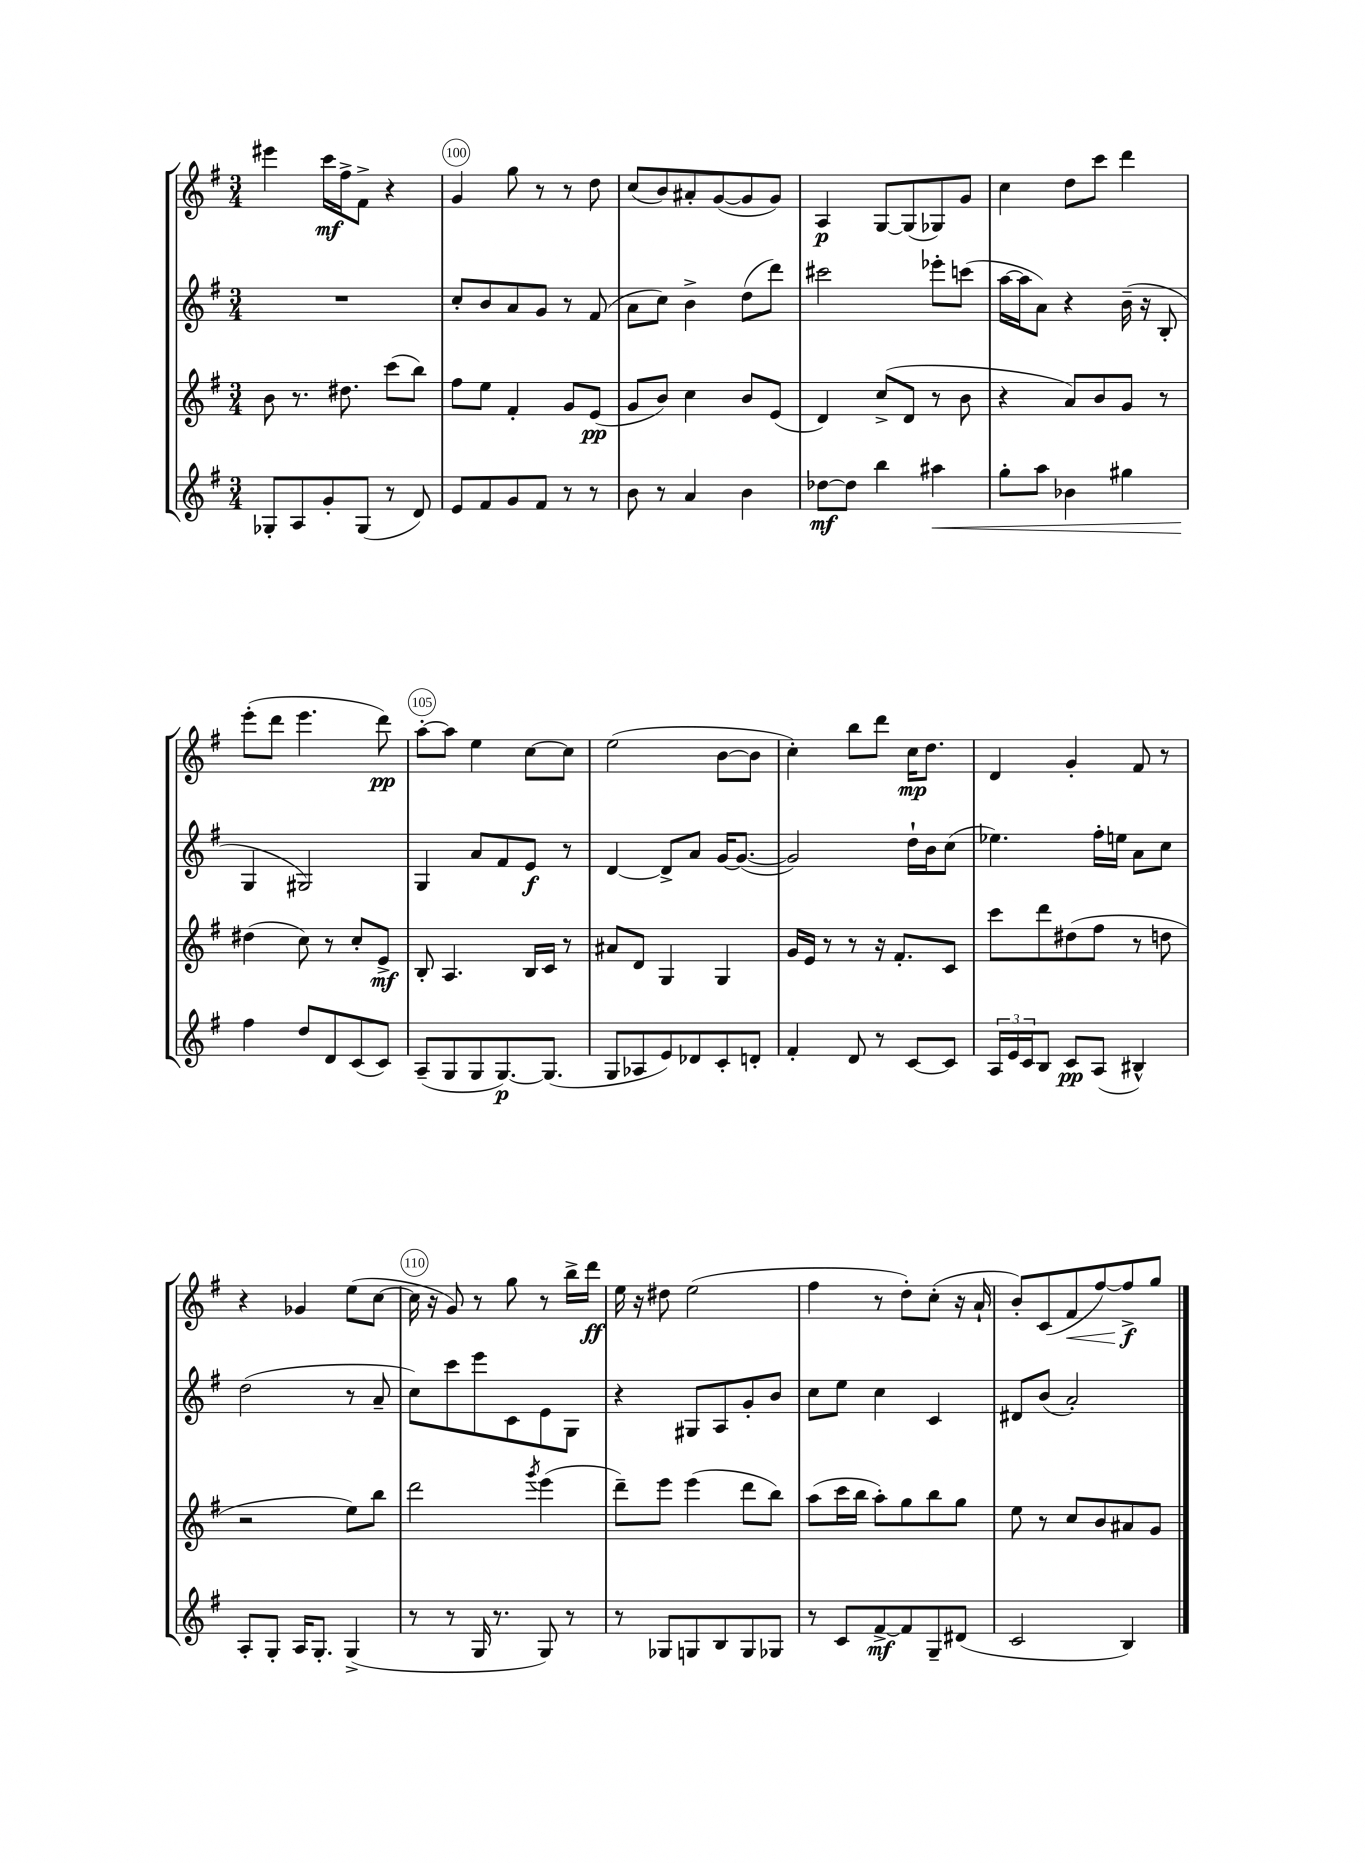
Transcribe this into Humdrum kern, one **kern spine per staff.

**kern	**kern	**kern	**kern
*staff4	*staff3	*staff2	*staff1
*clefG2	*clefG2	*clefG2	*clefG2
*k[f#]	*k[f#]	*k[f#]	*k[f#]
*M3/4	*M3/4	*M3/4	*M3/4
8G-'	8b	2.r	4eee#
8A	8.r	.	.
8g'	.	.	16ccc
.	8.dd#	.	16ff#^
(8G-	.	.	8f#^
8r	(8ccc	.	4r
8d)	8bb)	.	.
=	=	=	=
8e	8ff#	8cc'	4g
8f#	8ee	8b	.
8g	4f#'	8a	8gg
8f#	.	8g	8r
8r	8g	8r	8r
8r	(8e	(8f#	8dd
=	=	=	=
8b	8g	8a	(8cc
8r	8b)	8cc)	8b)
4a	4cc	4b^	8a#'
.	.	.	([8g
4b	8b	(8dd	8g]
.	(8e	8ddd)	8g)
=	=	=	=
[8dd-	4d)	2ccc#	4A
8dd-]	.	.	.
4bb	(8cc^	.	[8G
.	8d	.	(8G]
4aa#	8r	8eee-'	8G-)
.	8b	(8ccc	8g
=	=	=	=
8gg'	4r	[16aa	4cc
.	.	16aa]	.
8aa	.	8a)	.
4b-	8a)	4r	8dd
.	8b	.	8ccc
4gg#	8g	(16b~	4ddd
.	.	16r	.
.	8r	8B'	.
=	=	=	=
4ff#	(4dd#	4G	(8eee'
.	.	.	8ddd
8dd	8cc)	2G#)	4.eee
8d	8r	.	.
(8c	8cc'	.	.
8c)	8e^	.	8ddd)
=	=	=	=
(8A~	8B'	4G	[8aa'
8G	4.A	.	8aa]
8G	.	8a	4ee
[8.G)	.	8f#	.
.	16B	8e	[8cc
(8.G]	16c	.	.
.	8r	8r	8cc]
=	=	=	=
8G	8a#	[4d	(2ee
8A-	8d	.	.
8e)	4G	8d^]	.
8d-	.	8a	.
8c'	4G	[16g	[8b
.	.	(8.g_	.
8d'	.	.	8b]
=	=	=	=
4f#'	16g	2g])	4cc')
.	16e	.	.
.	8r	.	.
8d	8r	.	8bb
8r	16r	.	8ddd
.	8.f#'	.	.
[8c	.	16dd`	16cc
.	.	16b	8.dd
8c]	8c	(8cc	.
=	=	=	=
24A	8ccc	4.ee-)	4d
24e	.	.	.
24c	.	.	.
8B	8ddd	.	.
8c	(8dd#	.	4g'
(8A	8ff#	16ff#'	.
.	.	16ee	.
4B#^^)	8r	8a	8f#
.	8dd	8cc	8r
=	=	=	=
8A'	2r	(2dd	4r
8G'	.	.	.
16A	.	.	4g-
8.G'	.	.	.
(4G^	8ee)	8r	(8ee
.	8bb	8a~	[8cc
=	=	=	=
8r	2ddd	8cc)	16cc]
.	.	.	16r
8r	.	8ccc	8g)
16G	.	8eee	8r
8.r	.	.	.
.	.	8c	8gg
.	8qggg	.	.
8G)	(4eee	8e	8r
8r	.	8G	16bb^
.	.	.	16ddd
=	=	=	=
8r	8ddd~)	4r	16ee
.	.	.	16r
8G-	8eee	.	8dd#
8G	(4eee	8G#	(2ee
8B	.	8A	.
8G	8ddd	8g'	.
8G-	8bb)	8b	.
=	=	=	=
8r	(8aa	8cc	4ff#
8c	16ccc	8ee	.
.	16bb	.	.
[8f#^	8aa')	4cc	8r
8f#]	8gg	.	8dd')
8G~	8bb	4c	(8cc'
(8d#	8gg	.	16r
.	.	.	16a`
=	=	=	=
2c	8ee	8d#	8b')
.	8r	(8b	(8c
.	8cc	2a')	8f#
.	8b	.	[8ff#)
4B)	8a#	.	8ff#^]
.	8g	.	8gg
==	==	==	==
*-	*-	*-	*-
